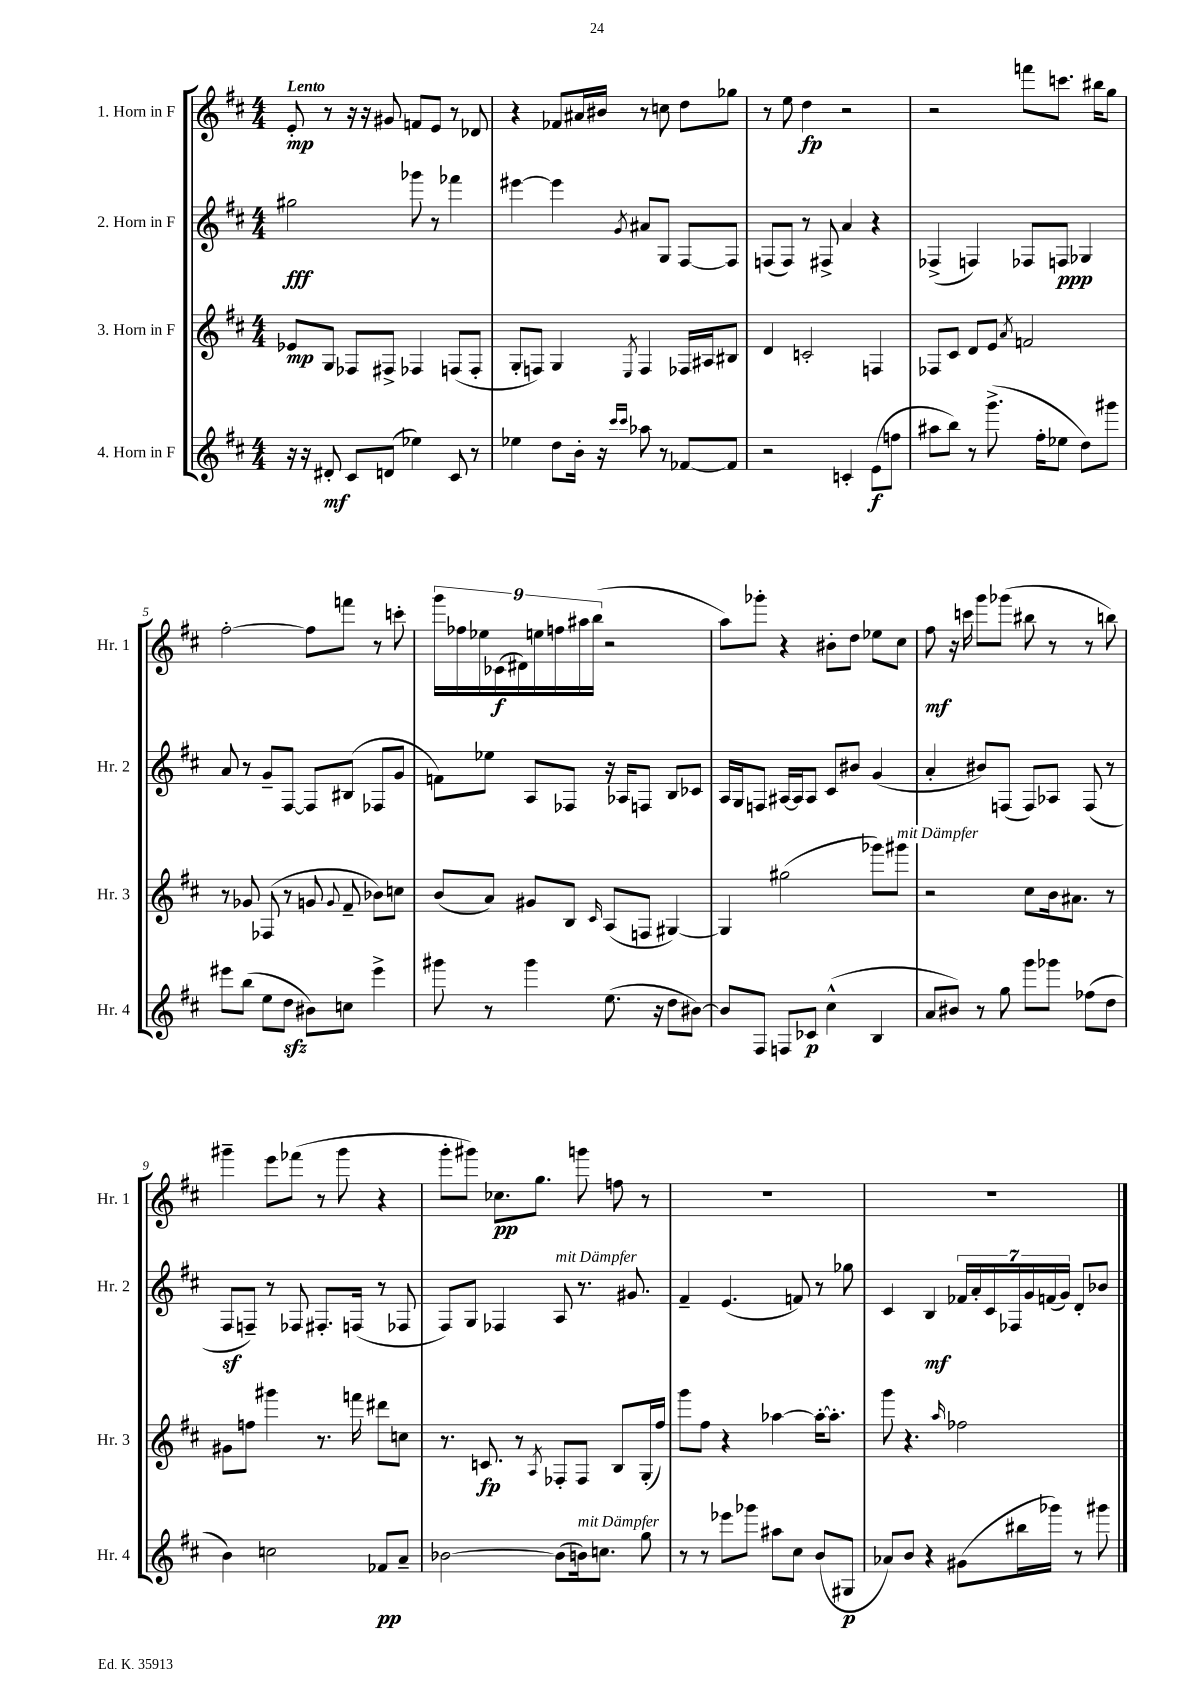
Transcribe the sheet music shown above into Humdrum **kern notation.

**kern	**dynam	**kern	**dynam	**kern	**dynam	**kern	**dynam
*part4	*part4	*part3	*part3	*part2	*part2	*part1	*part1
*staff4	*staff4	*staff3	*staff3	*staff2	*staff2	*staff1	*staff1
*I"4. Horn in F	*	*I"3. Horn in F	*	*I"2. Horn in F	*	*I"1. Horn in F	*
*I'Hr. 4	*	*I'Hr. 3	*	*I'Hr. 2	*	*I'Hr. 1	*
*clefG2	*	*clefG2	*	*clefG2	*	*clefG2	*
*k[f#c#]	*	*k[f#c#]	*	*k[f#c#]	*	*k[f#c#]	*
*M4/4	*	*M4/4	*	*M4/4	*	*M4/4	*
=1	=1	=1	=1	=1	=1	=1	=1
!	!	!	!	!	!	!LO:TX:a:B:t=Lento	!
16r	.	8e-X/L	mp	2gg#X\	fff	8e'/	mp
16r	.	.	.	.	.	.	.
8d#X'/	mf	8G/J	.	.	.	8r	.
8c#/L	.	8F-X/L	.	.	.	16r	.
.	.	.	.	.	.	16r	.
(8dn/J	.	8F#X^/J	.	.	.	8g#X/	.
4ee-X\)	.	4F-X/	.	8ggg-X\	.	8fn/L	.
.	.	.	.	8r	.	8e/J	.
8c#/	.	(8Fn/L	.	4fff-X\	.	8r	.
8r	.	8F'/J	.	.	.	8d-X/	.
=2	=2	=2	=2	=2	=2	=2	=2
4ee-X\	.	8G'/L	.	[4eee#X\	.	4r	.
.	.	8Fn/J)	.	.	.	.	.
8dd\L	.	4G/	.	4eee#\]	.	8f-X/L	.
16b'\Jk	.	.	.	.	.	16a#X/L	.
16r	.	.	.	.	.	16b#X/JJ	.
16qqccc#/LL	.	.	.	.	.	.	.
16qqccc#/JJ	.	8qE/	.	8qg/	.	.	.
8aa-X\	.	4F/	.	8a#X/L	.	8r	.
8r	.	.	.	8G/J	.	8ccn\	.
[8f-X/L	.	16F-X/LL	.	[8F#/L	.	8dd\L	.
.	.	16A#X/J	.	.	.	.	.
8f-/J]	.	8B#X/J	.	8F#/J]	.	8gg-X\J	.
=3	=3	=3	=3	=3	=3	=3	=3
2r	.	4d/	.	(8Fn/L	.	8r	.
.	.	.	.	8F/J)	.	8ee\	.
.	.	2cn'/	.	8r	.	4dd\	fp
.	.	.	.	8F#X^/	.	.	.
4cn'/	.	.	.	4a/	.	2r	.
(8e\L	f	4Fn/	.	4r	.	.	.
8ffn\J	.	.	.	.	.	.	.
=4	=4	=4	=4	=4	=4	=4	=4
8aa#X\L	.	8F-X/L	.	(4F-X^/	.	2r	.
8bb\J)	.	8c#/J	.	.	.	.	.
8r	.	8d/L	.	4Fn/)	.	.	.
(8.ggg^\	.	8e/J	.	.	.	.	.
.	.	8qa/	.	.	.	.	.
.	.	2fn/	.	8F-X/L	.	8fffn\L	.
16ff#'\KL	.	.	.	.	.	.	.
8ee-X\J	.	.	.	8Fn/J	ppp	8.cccn\J	.
8dd\L)	.	.	.	4G-X/	.	.	.
.	.	.	.	.	.	16bb#X\KL	.
8ggg#X\J	.	.	.	.	.	8gg\J	.
!!LO:LB:g=z
=5	=5	=5	=5	=5	=5	=5	=5
8eee#X\L	.	8r	.	8a/	.	[2ff#'\	.
(8bb\J	.	8g-X/	.	8r	.	.	.
8ee\L	.	(8F-X/	.	8g~/L	.	.	.
8ddzz\J	.	8r	.	[8F#/J	.	.	.
8b#X\L)	.	8gn/	.	8F#/L]	.	8ff#\L]	.
.	.	8qqg/	.	.	.	.	.
8ccn\J	.	8f#~/	.	(8B#X/J	.	8fffn\J	.
4eee#^\	.	8b-X\L)	.	8F-X/L	.	8r	.
.	.	8ccn\J	.	8g/J	.	8cccn'\	.
=6	=6	=6	=6	=6	=6	=6	=6
8ggg#X\	.	(8b/L	.	8fn\L)	.	18ggg\LL	.
.	.	.	.	.	.	18ff-X\	.
.	.	.	.	.	.	18ee-X\	.
8r	.	8a/J)	.	8ee-X\J	.	.	.
.	.	.	.	.	.	(18c-X\	f
.	.	.	.	.	.	18d#X\)	.
4ggg#\	.	8g#X/L	.	8A/L	.	.	.
.	.	.	.	.	.	18een\	.
.	.	.	.	.	.	18ffn\	.
.	.	8B/J	.	8F-X/J	.	.	.
.	.	.	.	.	.	18aa#X\	.
.	.	.	.	.	.	(18bb\JJ	.
.	.	16qqc#/	.	.	.	.	.
(8.ee\	.	(8A/L	.	16r	.	2r	.
.	.	.	.	16A-X/KL	.	.	.
.	.	8Fn/J	.	8Fn/J	.	.	.
16r	.	.	.	.	.	.	.
8dd\L	.	[4G#X/)	.	8B/L	.	.	.
[8b#X\J)	.	.	.	8c-X/J	.	.	.
=7	=7	=7	=7	=7	=7	=7	=7
8b#/L]	.	4G#/]	.	16A/LL	.	8aa\L)	.
.	.	.	.	16G/J	.	.	.
8F#/J	.	.	.	8Fn/J	.	8ggg-X'\J	.
8Fn/L	.	(2gg#X\	.	[16A#X/LL	.	4r	.
.	.	.	.	16A#/J]	.	.	.
8c-X/J	p	.	.	8A#/J	.	.	.
(4cc#^^\	.	.	.	8c#/L	.	8b#X'\L	.
.	.	.	.	8b#X/J	.	8dd\J	.
4B/	.	8ggg-X\L)	.	(4g/	.	8ee-X\L	.
!	!	!LO:TX:a:i:t=mit Dämpfer	!	!	!	!	!
.	.	8ggg#X\J	.	.	.	8cc#\J	.
=8	=8	=8	=8	=8	=8	=8	=8
8a/L	.	2r	.	4a'/	.	8ff#\	mf
8b#X/J)	.	.	.	.	.	16r	.
.	.	.	.	.	.	16cccn\	.
8r	.	.	.	8b#X/L)	.	8ggg\L	.
8gg\	.	.	.	(8Fn/J	.	(8ggg-X\J	.
8ggg\L	.	8cc#\L	.	8F/L)	.	8bb#X\	.
8ggg-X\J	.	16b\k	.	8A-X/J	.	8r	.
.	.	8.a#X\J	.	.	.	.	.
(8ff-X\L	.	.	.	(8F/	.	8r	.
8dd\J	.	8r	.	8r	.	8bbn\)	.
!!LO:LB:g=z
=9	=9	=9	=9	=9	=9	=9	=9
4b\)	.	8g#X\L	.	8F#z/L	.	4ggg#X~\	.
.	.	8ffn\J	.	8Fn~/J)	.	.	.
2ccn\	.	4ggg#X\	.	8r	.	8eee\L	.
.	.	.	.	8F-X/	.	(8fff-X\J	.
.	.	8.r	.	8.F#X'/L	.	8r	.
.	.	.	.	.	.	8ggg#\	.
.	.	16fffn\	.	(16Fn/Jk	.	.	.
8f-X/L	pp	8ddd#X\L	.	8r	.	4r	.
8a~/J	.	8ccn\J	.	8F-X/	.	.	.
=10	=10	=10	=10	=10	=10	=10	=10
[2b-X\	.	8.r	.	8F#/L)	.	8ggg'\L	.
.	.	.	.	8G/J	.	8ggg#X\J)	.
.	.	8.cn/	fp	.	.	.	.
.	.	.	.	4F-X/	.	8.cc-X\L	pp
.	.	8r	.	.	.	.	.
.	.	.	.	.	.	8.gg\J	.
.	.	8qA/	.	.	.	.	.
!	!	!	!	!LO:TX:a:i:t=mit Dämpfer	!	!	!
(8b-\L]	.	8F-X'/L	.	8A/	.	.	.
!LO:TX:a:i:t=mit Dämpfer	!	!	!	!	!	!	!
16bn\k)	.	8F-/J	.	8.r	.	8gggn\	.
8.ccn\J	.	.	.	.	.	.	.
.	.	8B/L	.	.	.	8ffn\	.
.	.	.	.	8.g#X/	.	.	.
8gg\	.	(16G'/L	.	.	.	8r	.
.	.	16ff#/JJ)	.	.	.	.	.
=11	=11	=11	=11	=11	=11	=11	=11
8r	.	8ggg\L	.	4f#~/	.	1r	.
8r	.	8ff#\J	.	.	.	.	.
8eee-X\L	.	4r	.	(4.e/	.	.	.
8ggg-X\J	.	.	.	.	.	.	.
8aa#X\L	.	[4aa-X\	.	.	.	.	.
8cc#\J	.	.	.	8fn/)	.	.	.
(8b/L	.	16aa-'\KL_	.	8r	.	.	.
.	.	8.aa-'\J]	.	.	.	.	.
8G#X/J	p	.	.	8gg-X\	.	.	.
=12	=12	=12	=12	=12	=12	=12	=12
8a-X/L)	.	8ggg\	.	4c#/	.	1r	.
8b/J	.	4.r	.	.	.	.	.
4r	.	.	.	4B/	mf	.	.
.	.	16qqaa/	.	.	.	.	.
(8g#X\L	.	2ff-X\	.	28f-X/LL	.	.	.
.	.	.	.	28a'/	.	.	.
.	.	.	.	28c#/	.	.	.
.	.	.	.	28F-X/	.	.	.
16bb#X\L	.	.	.	.	.	.	.
.	.	.	.	28g/	.	.	.
.	.	.	.	(28fn/	.	.	.
16ggg-X\JJ)	.	.	.	.	.	.	.
.	.	.	.	28g/JJ)	.	.	.
8r	.	.	.	8d'/L	.	.	.
8ggg#X\	.	.	.	8b-X/J	.	.	.
==	==	==	==	==	==	==	==
*-	*-	*-	*-	*-	*-	*-	*-
